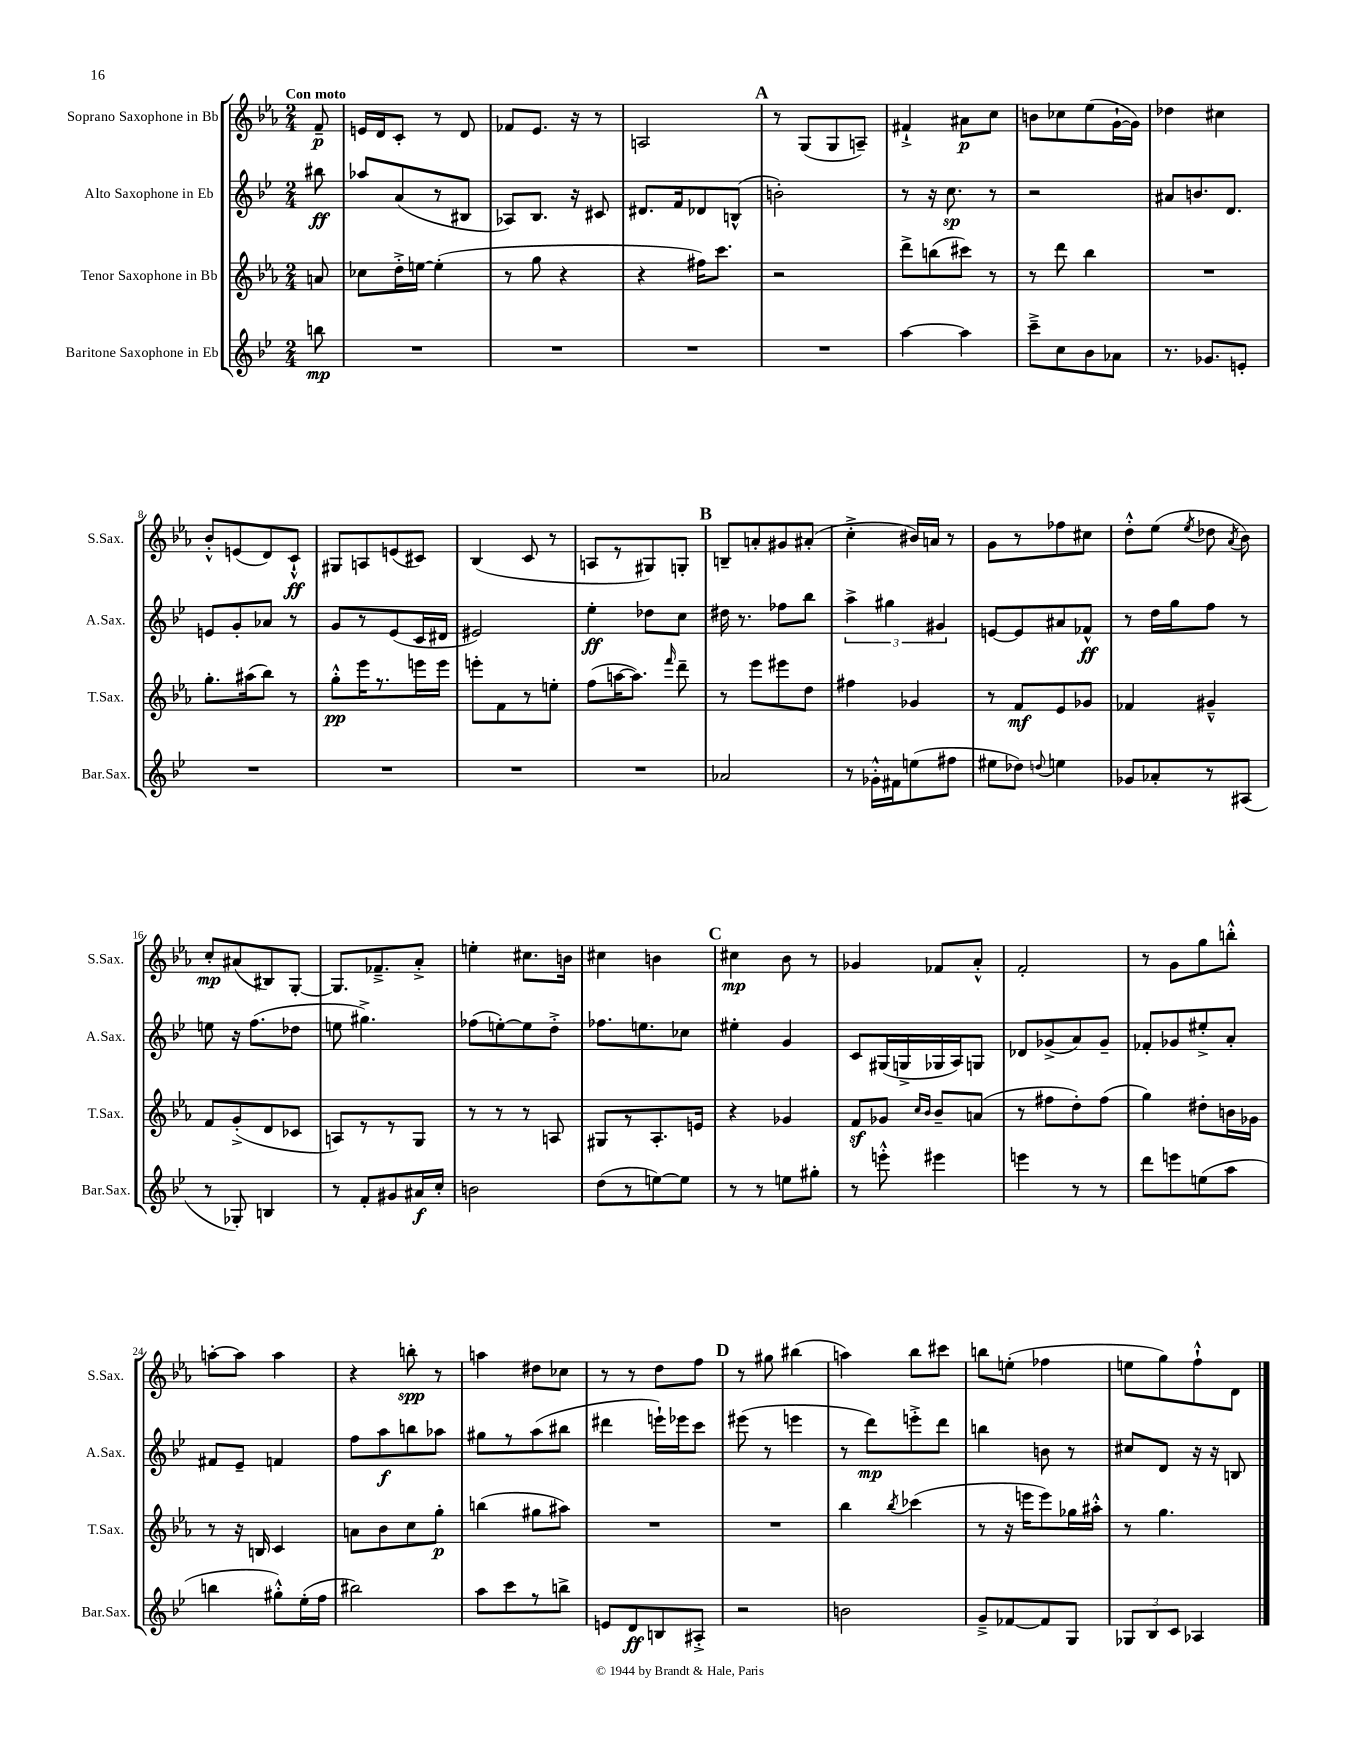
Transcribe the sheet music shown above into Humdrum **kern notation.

**kern	**kern	**kern	**kern
*staff4	*staff3	*staff2	*staff1
*clefG2	*clefG2	*clefG2	*clefG2
*k[b-e-]	*k[b-e-a-]	*k[b-e-]	*k[b-e-a-]
*M2/4	*M2/4	*M2/4	*M2/4
8bb	8a	8bb#	8f~
=	=	=	=
2r	8cc-	8aa-	16e
.	.	.	16d
.	16dd'^	(8a	8c'
.	[16ee	.	.
.	(4ee']	8r	8r
.	.	8B#	8d
=	=	=	=
2r	8r	8A-)	8f-
.	8gg	8.B-	8.e-
.	4r	.	.
.	.	16r	16r
.	.	8c#	8r
=	=	=	=
2r	4r	8.d#	2A
.	.	16f	.
.	16ff#)	8d-	.
.	8.ccc	.	.
.	.	(8B^^	.
=	=	=	=
2r	2r	2b')	8r
.	.	.	(8G
.	.	.	8G
.	.	.	8A~)
=	=	=	=
[4aa	8ddd^	8r	4f#`^
.	(8bb	16r	.
.	.	8.cc	.
4aa]	8ccc#)	.	8a#
.	8r	8r	8cc
=	=	=	=
8ccc~^	8r	2r	8b
8cc	8ddd	.	8cc-
8b-	4bb-	.	(8ee-
8a-	.	.	[16g`
.	.	.	16g])
=	=	=	=
8.r	2r	8a#	4dd-
.	.	8.b	.
8.g-	.	.	.
.	.	.	4cc#
.	.	8.d	.
8e'	.	.	.
=	=	=	=
2r	8.gg'	8e	8b-'^^
.	.	8g'	(8e
.	(16aa#	.	.
.	8bb-)	8a-	8d)
.	8r	8r	8c`^^
=	=	=	=
2r	8gg'^^	8g	8G#
.	16eee-	8r	8A
.	8.r	.	.
.	.	(8e-	(8e
.	16eee	16c	8c#)
.	16eee	16d#	.
=	=	=	=
2r	8eee'	2e#)	(4B-
.	8f	.	.
.	8r	.	8c
.	8ee'	.	8r
=	=	=	=
2r	(8ff	4ee-'	8A
.	[16aa	.	8r
.	8.aa])	.	.
.	.	8dd-	8G#)
.	16qqfff	.	.
.	8ddd~	8cc	8G'
=	=	=	=
2a-	8r	16dd#	8B~
.	.	8.r	.
.	8eee-	.	8a'
.	8eee#	8ff-	8g#
.	8dd	8bb-	(8a#'
=	=	=	=
8r	4ff#	6aa^	4cc'^
16g-'^^	.	.	.
.	.	6gg#	.
16f#	.	.	.
(8ee	4g-	.	16b#)
.	.	.	16a
.	.	6g#	.
8ff#	.	.	8r
=	=	=	=
8ee#	8r	[8e	8g
8dd-)	8f	8e]	8r
8qqdd	.	.	.
4ee	8e-	8a#	8ff-
.	8g-	8f-^^	8cc#
=	=	=	=
8g-	4f-	8r	8dd'^^
8a-'	.	16dd	(8ee-
.	.	16gg	.
.	.	.	8qee-
8r	4g#~^^	8ff	8dd-
.	.	.	8qa-
(8A#	.	8r	8b-)
=	=	=	=
8r	8f	8ee	8cc'
8G-')	(8g'^	16r	(8a#
.	.	(8.ff	.
4B	8d	.	8B#)
.	8c-	8dd-	[8G'
=	=	=	=
8r	8A)	8ee	8.G]
8f'	8r	4.gg#^)	.
.	.	.	8.f-~^
8g#	8r	.	.
16a#	8G	.	8a-'^
16cc'	.	.	.
=	=	=	=
2b	8r	(8ff-	4ee'
.	8r	[8ee')	.
.	8r	8ee]	8.cc#
.	8A	8dd'^	.
.	.	.	16b
=	=	=	=
(8dd	8G#	8.ff-	4cc#
8r	8r	.	.
.	.	8.ee	.
[8ee)	8.A-'	.	4b
8ee]	.	8cc-	.
.	16e	.	.
=	=	=	=
8r	4r	4ee#'	4cc#
8r	.	.	.
8ee	4g-	4g	8b-
8gg#'	.	.	8r
=	=	=	=
8r	8f	8c	4g-
8eee'^^	8g-	(16G#	.
.	.	16G^	.
.	16qqcc	.	.
.	16qqb-	.	.
4eee#	8b-~	16G-	8f-
.	.	16A)	.
.	(8a	8G	8a-'^^
=	=	=	=
4eee	8r	8d-	2f'
.	8ff#	(8g-^	.
8r	8dd')	8a)	.
8r	(8ff#	8g-~	.
=	=	=	=
8ddd	4gg)	8f-'	8r
8eee	.	8g-	8g
(8ee	8dd#'	8ee#'^	8gg
8aa	16b	8a'	8bb'^^
.	16g-	.	.
=	=	=	=
4bb	8r	8f#	[8aa'
.	16r	8e-~	8aa]
.	16B	.	.
8gg#'^^)	4c	4f	4aa
(16ee-'	.	.	.
16ff	.	.	.
=	=	=	=
2bb#)	8a	8ff	4r
.	8b-	8aa	.
.	8cc	8bb	8bb'
.	8gg'	8aa-	8r
=	=	=	=
8aa	(4bb	8gg#	4aa
8ccc	.	8r	.
8r	8gg#	(8aa	8dd#
8bb^	8aa#)	8bb#	8cc-
=	=	=	=
8e	2r	4ddd#	8r
8d	.	.	8r
8B	.	16eee`)	8dd
.	.	16eee-	.
8A#'^	.	8ccc	8ff
=	=	=	=
2r	2r	(8eee#	8r
.	.	8r	8gg#
.	.	4eee	(4bb#
=	=	=	=
2b	4bb-	8r	4aa)
.	.	8ddd)	.
.	8qbb-	.	.
.	(4ccc-	8eee'^	8bb-
.	.	8ddd	8ccc#
=	=	=	=
8g~^	8r	4bb	8bb
[8f-	16r	.	(8ee'
.	16eee	.	.
8f-]	8eee)	8b	4ff-
8G	16gg-	8r	.
.	16aa#'^^	.	.
=	=	=	=
12G-	8r	8cc#	8ee
12B-	.	.	.
.	4.gg	8d	8gg)
12c	.	.	.
4A-	.	16r	8ff`^^
.	.	16r	.
.	.	8B	8d
==	==	==	==
*-	*-	*-	*-
